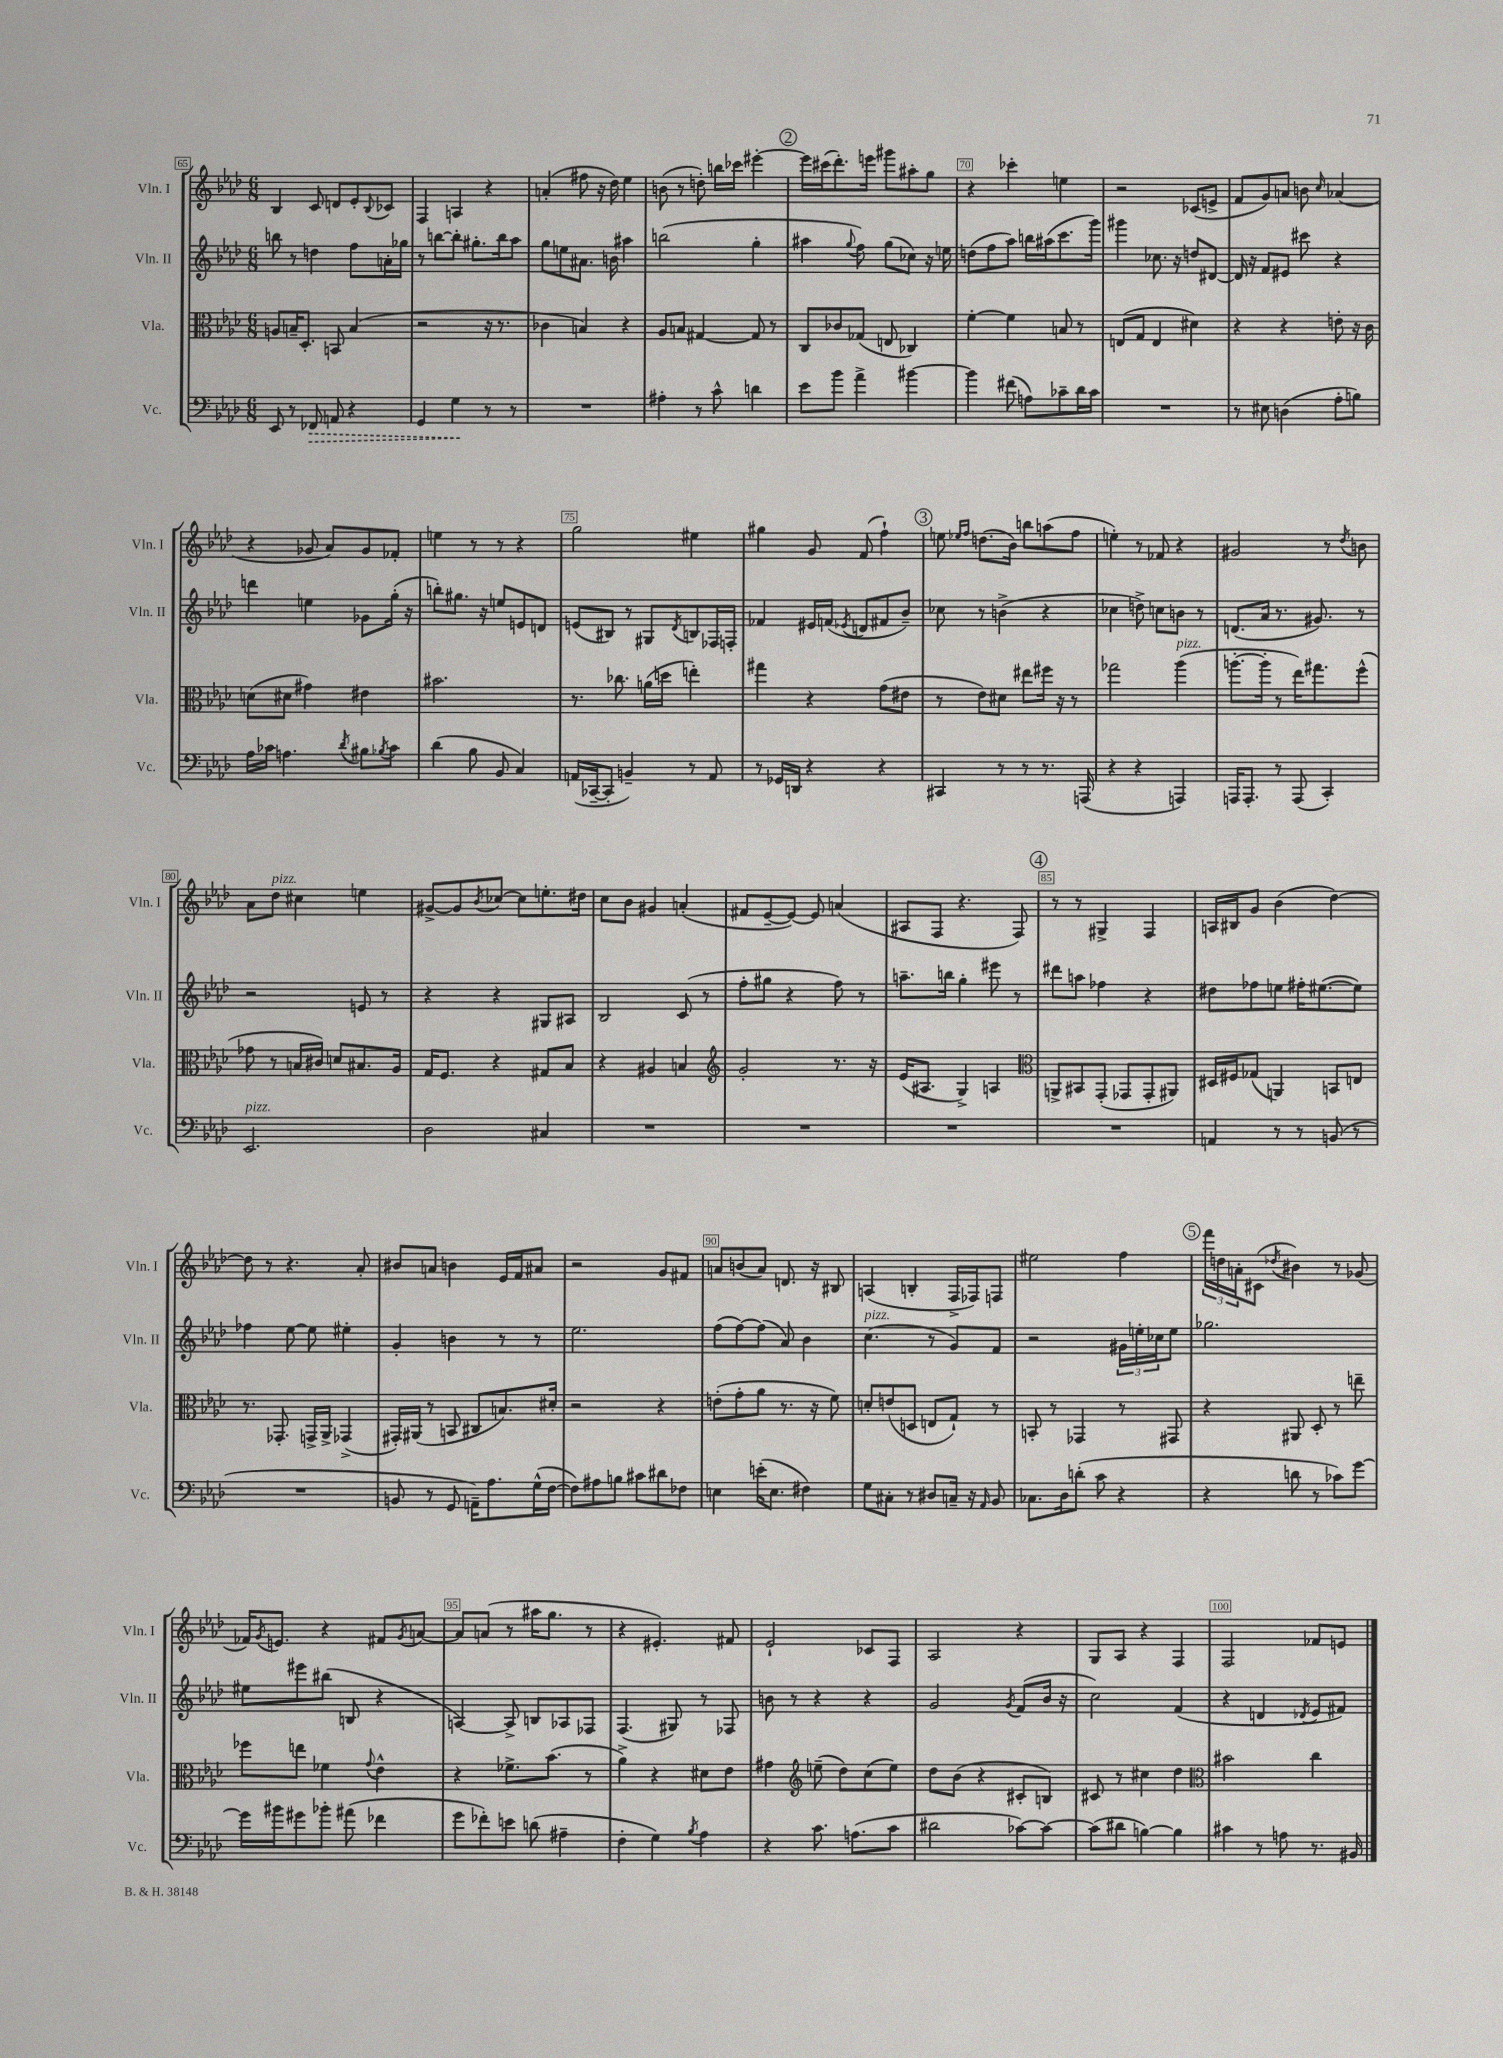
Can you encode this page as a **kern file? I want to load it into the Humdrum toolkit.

**kern	**kern	**kern	**kern
*staff4	*staff3	*staff2	*staff1
*clefF4	*clefC3	*clefG2	*clefG2
*k[b-e-a-d-]	*k[b-e-a-d-]	*k[b-e-a-d-]	*k[b-e-a-d-]
*M6/8	*M6/8	*M6/8	*M6/8
8EE-/	8A/L	8bb\	4B-/
8r	16B~/K	8r	.
.	8.D-'/J	.	.
8FF-/	.	4dd\	8c/
8AA/	8BB/	.	8d/L
4r	(4B/	8ff\L	8e-'/
.	.	.	8qqB-/
.	.	16a'\L	8c-/J
.	.	16gg-\JJ	.
=	=	=	=
4GG/	2r	8r	4F/
.	.	[8bb\L	.
4G\	.	8bb'\]J	4A/
.	.	8.gg#'\L	.
8r	16r	.	4r
.	8.r	16bb\k	.
8r	.	8aa-\J	.
=	=	=	=
2.r	4c-\	8gg\L	(4a'/
.	.	8ee\	.
.	4B/)	8.a#\J	8ff#\
.	.	.	16r
.	.	16b\	16dd-\)
.	4r	4aa#\	4ee-\
=	=	=	=
4A#'\	8A-/L	(2bb\	(8b\
.	8B/J	.	8r
8r	[4G#/	.	8dd'\)
8c^^\	.	.	16bb\LL
.	.	.	16ccc-\JJ
4d\	8G#/]	4gg'\	[4eee#'\
.	8r	.	.
=	=	=	=
8e-\L	8C/L	4aa#\	16eee#\]LL
.	.	.	(16ccc#\J
8b-\J	8c-/	.	8.ddd-'\)
.	.	8qqgg/	.
4a-^\	(8G-/J	8ff\)	.
.	.	.	16eee\Jk
.	8E/	(8gg\L	8ggg#\L
[4b#\	4C-/)	8cc-\J)	8aa#'\
.	.	16r	8gg\J
.	.	16ee\	.
=	=	=	=
4b#\]	[4f'\	(8dd\L	4r
.	.	8ff\	.
(8f#\	4f\]	8aa-\J)	4ccc-'\
8A\L)	.	16bb\LL	.
.	.	(16aa#\J	.
8c-~\	8B/	8.ccc\	4ee\
16d-\L	8r	.	.
16c-\JJ	.	16ggg\Jk)	.
=	=	=	=
2.r	(8E/L	4ggg#\	2r
.	8G/J	.	.
.	4E/	8.cc-\	.
.	.	16r	.
.	4d#\)	8dd/L	(8c-/L
.	.	[8d#/J	8e^/J
=	=	=	=
8r	4r	16d#/]	8f/L
.	.	16r	.
8E#\	.	8f/L	8g/)
(4D\	4r	8e#/J	8a/J
.	.	8ccc#\	8b\
.	.	.	16qqcc/
8A-'\L	8e'\	4r	(4a-/
8B\J)	16r	.	.
.	16c\	.	.
=	=	=	=
16A-\LL	(8d\L	4ddd\	4r
16c-\JJ	.	.	.
4.A\	8d#\J	.	.
.	4g#\)	4ee\	8g-/
.	.	.	8a-/L)
8qd-/	.	.	.
8B#\L	4e#\	8g-\L	8g-/
8qB-/	.	.	.
8c-\J	.	(16gg'\Jk	8f-'/J
.	.	16r	.
=	=	=	=
(4d-\	2.b#\	8bb'\L)	4ee\
.	.	8.gg#\J	.
8B-\	.	.	8r
.	.	16r	.
8BB-/	.	8ee/L	8r
4C/)	.	8e/	4r
.	.	8d/J	.
=	=	=	=
(16AA/LL	8.r	(8e/L	2gg\
[16CC-~/J	.	.	.
8CC-'/]J	.	8B#/J)	.
.	8.cc-\	.	.
4BB~/)	.	8r	.
.	(16a\LL	8G#/L	.
.	16dd\JJ	.	.
.	.	8qd-/	.
8r	4ee'\)	8B/	4ee#\
8AA/	.	16F-/L	.
.	.	16F'/JJ	.
=	=	=	=
8r	4gg#\	4f-/	4gg#\
16GG-/LL	.	.	.
16DD/JJ	.	.	.
4r	4r	16e#/LL	8g/
.	.	(16f/JJ	.
.	.	8qe-/	.
.	.	8d/L	(8f/
4r	(8g\L	8f#/	4ff`\)
.	8e#\J	8b-~/J)	.
=	=	=	=
4CC#/	8r	8cc-\	8ee\
.	.	.	16qqee-/LL
.	.	.	16qqff/JJ
.	8e-\L)	8r	(8.dd\L
8r	8d#\J	(4b^\	.
.	.	.	16b-\Jk)
8r	8ee#\L	.	8bb\L
8.r	16ff#\Jk	4r	(8aa\
.	16r	.	.
.	8r	.	8ff\J
(16AAA/	.	.	.
=	=	=	=
4r	2gg-\	4cc-\	4ee'\)
4r	.	8dd^\)	8r
.	.	8cc\L	8f-/
4AAA/)	(4aa-\	8b\J	4r
.	.	8r	.
=	=	=	=
16AAA/LK	[8.aa'\L	(8.d/L	2g#/
8.AAA'/J	.	.	.
.	16aa'\]Jk	16a-/Jk	.
8r	8r	8.r	.
(8AAA/	16ee-\LK)	.	.
.	8.gg#\	8.g#/)	.
4CC'/)	.	.	8r
.	.	.	8qdd-/
.	(8ff^^\J	8r	8b\
=	=	=	=
2.EE-/	8g-\	2r	8a-\L
.	8r	.	8dd-\J
.	16B/LL	.	4cc#\
.	16c#/JJ)	.	.
.	8d/L	.	.
.	8.B#/	8e/	4ee\
.	.	8r	.
.	16A-/Jk	.	.
=	=	=	=
2D-\	16G/LK	4r	[8g#^/L
.	8.F/J	.	.
.	.	.	8g#/]
.	.	.	8qb-/
.	4r	4r	[8cc-/J
.	.	.	8cc-\]L
4C#/	8G#/L	8G#/L	8.ee'\
.	8B-/J	8A#/J	.
.	.	.	16dd#\Jk
=	=	=	=
2.r	4r	2B-/	8cc\L
.	.	.	8b-\J
.	4A#/	.	4g#/
.	4B/	(8c/	(4a'/
.	.	8r	.
=	=	=	=
*	*clefG2	*	*
2.r	2g'/	8ff'\L	8f#/L
.	.	8gg#\J	[8e-~/
.	.	4r	8e-/_J)
.	.	.	8e-/]
.	8.r	8ff\)	(4a/
.	.	8r	.
.	16r	.	.
=	=	=	=
2.r	(16e-/LK	8.aa~\L	8A#/L
.	8.A#/J	.	.
.	.	.	8F/J
.	.	16bb\Jk	.
.	4G^/)	4gg'\	4.r
.	4A/	8eee#\	.
.	.	8r	8F/)
=	=	=	=
*	*clefC3	*	*
2.r	8AA^/L	8ddd#\L	8r
.	8BB#/	8aa\J	8r
.	(8GG'/J	4ff-\	4G#^/
.	8GG-/L	.	.
.	8GG-'/	4r	4F/
.	8AA#/J)	.	.
=	=	=	=
4AA/	16D#/LL	8dd#\L	16A/LL
.	16F#/J	.	16B#/J
.	(8G-/J	8ff-\	8g/J
8r	4AA/)	8ee\J	(4b-\
8r	.	16ff#'\LK	.
.	.	([8.ee#\	.
(8BB/	8BB/L	.	[4dd-\)
8r	8E/J	8ee#\]J)	.
=	=	=	=
2.r	8.r	4ff-\	8dd-\]
.	.	.	8r
.	8.GG-'/	.	.
.	.	[8ee-\	4.r
.	16GG^/LL	8ee-\]	.
.	16AA-^/JJ	.	.
.	(4GG-^/	4ee#'\	.
.	.	.	8a-'/
=	=	=	=
8BB/	16GG#'/LL)	4g'/	8b#/L
.	(16AA#/JJ	.	.
8r	8r	.	8a/J
8GG/	8BB/	4b\	4b\
16AA~\LK)	8C#/L	.	.
8.A-\	.	.	.
.	8.B/)	8r	16e-/LL
.	.	.	16f/J
(16G^^\L	.	8r	8a#/J
[16F\JJ	16d#'/Jk	.	.
=	=	=	=
8F\]L)	2r	2.ee-\	2r
8A#\	.	.	.
8B\J	.	.	.
8c#\L	.	.	.
8d#\	4r	.	8g/L
8F-\J	.	.	8f#/J
=	=	=	=
4E\	(8e'\L	(8ff\L	8a/L
.	8g'\	[8ff\)	(8b/
(16e'\LK	8a-\J	(8ff\]J	8a/J)
8.E\J	.	.	.
.	8.r	8a-/)	8.d/
4F#\)	.	4b-\	.
.	16r	.	16r
.	8f\)	.	8B#/
=	=	=	=
8G\L	8d'/L	(4.cc\	(4A/
8C#'\J	(8e/	.	.
8r	8D/J	.	4B'/
8D#/L	8E/L	8r	.
16C~/Jk	8G`/J)	8g/L)	16F^/LL
16r	.	.	16F-/J)
16qqAA-/	.	.	.
8BB-/	8r	8f/J	8F/J
=	=	=	=
8.C-\L	8BB'/	2r	2ee#\
.	8r	.	.
16D-\k	.	.	.
(8d'\J	4GG-/	.	.
8c\	.	.	.
4r	8r	24g#\LL	4ff\
.	.	24ee'\	.
.	.	24cc-\J	.
.	8GG#/	8ee\J	.
=	=	=	=
4r	4r	2.gg-\	24fff\LL
.	.	.	24dd\
.	.	.	24a'\J
.	.	.	(8c#\J
.	.	.	8qdd-/
8d\	8AA#/	.	4b#\)
8r	8D-'/	.	.
8c-\L)	8r	.	8r
[8g\J	8ee~\	.	(8g-/
=	=	=	=
16g\]LL	8ff-\L	8ee#\L	16f-/LK)
.	.	.	8qg/
16b#\J	.	.	8.e/J
8g#\	8ee\J	8eee#\	.
8b-'\J	4f-\	(8bb#\J	4r
(8a#\	.	8B/	.
.	8qqg/	.	.
4f-\	4e-^^\	4r	8f#/L
.	.	.	8qg/
.	.	.	[8a/J
=	=	=	=
8g\L	4r	[4A/)	8a/]L
8f-'\)	.	.	(8a/J
8e\J	8.f-^\L	8A^/]	8r
(8d\	.	8B/L	16aa#\LK
.	(8.b-\J	.	8.gg\J
4A#~\	.	8A-/	.
.	8r	8F-/J	8r
=	=	=	=
4F'\	4a-^\)	(4.F/	4r
4G\)	4r	.	4.e#'/)
.	.	8G#/)	.
8qB-/	.	.	.
4A-\	8d#\L	8r	.
.	8e-\J	8F-/	8f#/
=	=	=	=
4r	4g#\	8b\	2e-`/
.	.	8r	.
*	*clefG2	*	*
8.c\	(8ee~\	4r	.
.	8dd-\L)	.	.
(8.A\L	.	.	.
.	(8cc\	4r	8c-/L
8c\J	8ee\J)	.	8F/J
=	=	=	=
2d#\	8dd-\L	2g/	2A-/
.	(8b-\J	.	.
.	4r	.	.
.	.	8qg/	.
[8c-\L)	8c#'/L	(8f/L	4r
8c-\_J	8B/J)	16b-/Jk	.
.	.	16r	.
=	=	=	=
(8c-\]L	8c#/	2cc\)	8G/L
8d#\J	8r	.	8A-/J
[4B\)	4cc#\	.	4r
4B\]	4dd-\	(4f/	4F/
=	=	=	=
*	*clefC3	*	*
4c#\	2b#\	4r	2F/
8r	.	4d/	.
8A\	.	.	.
.	.	8qd-/	.
8.r	4cc\	8e-/L	8f-/L
.	.	8f#/J)	8e/J
16BB#/	.	.	.
==	==	==	==
*-	*-	*-	*-
